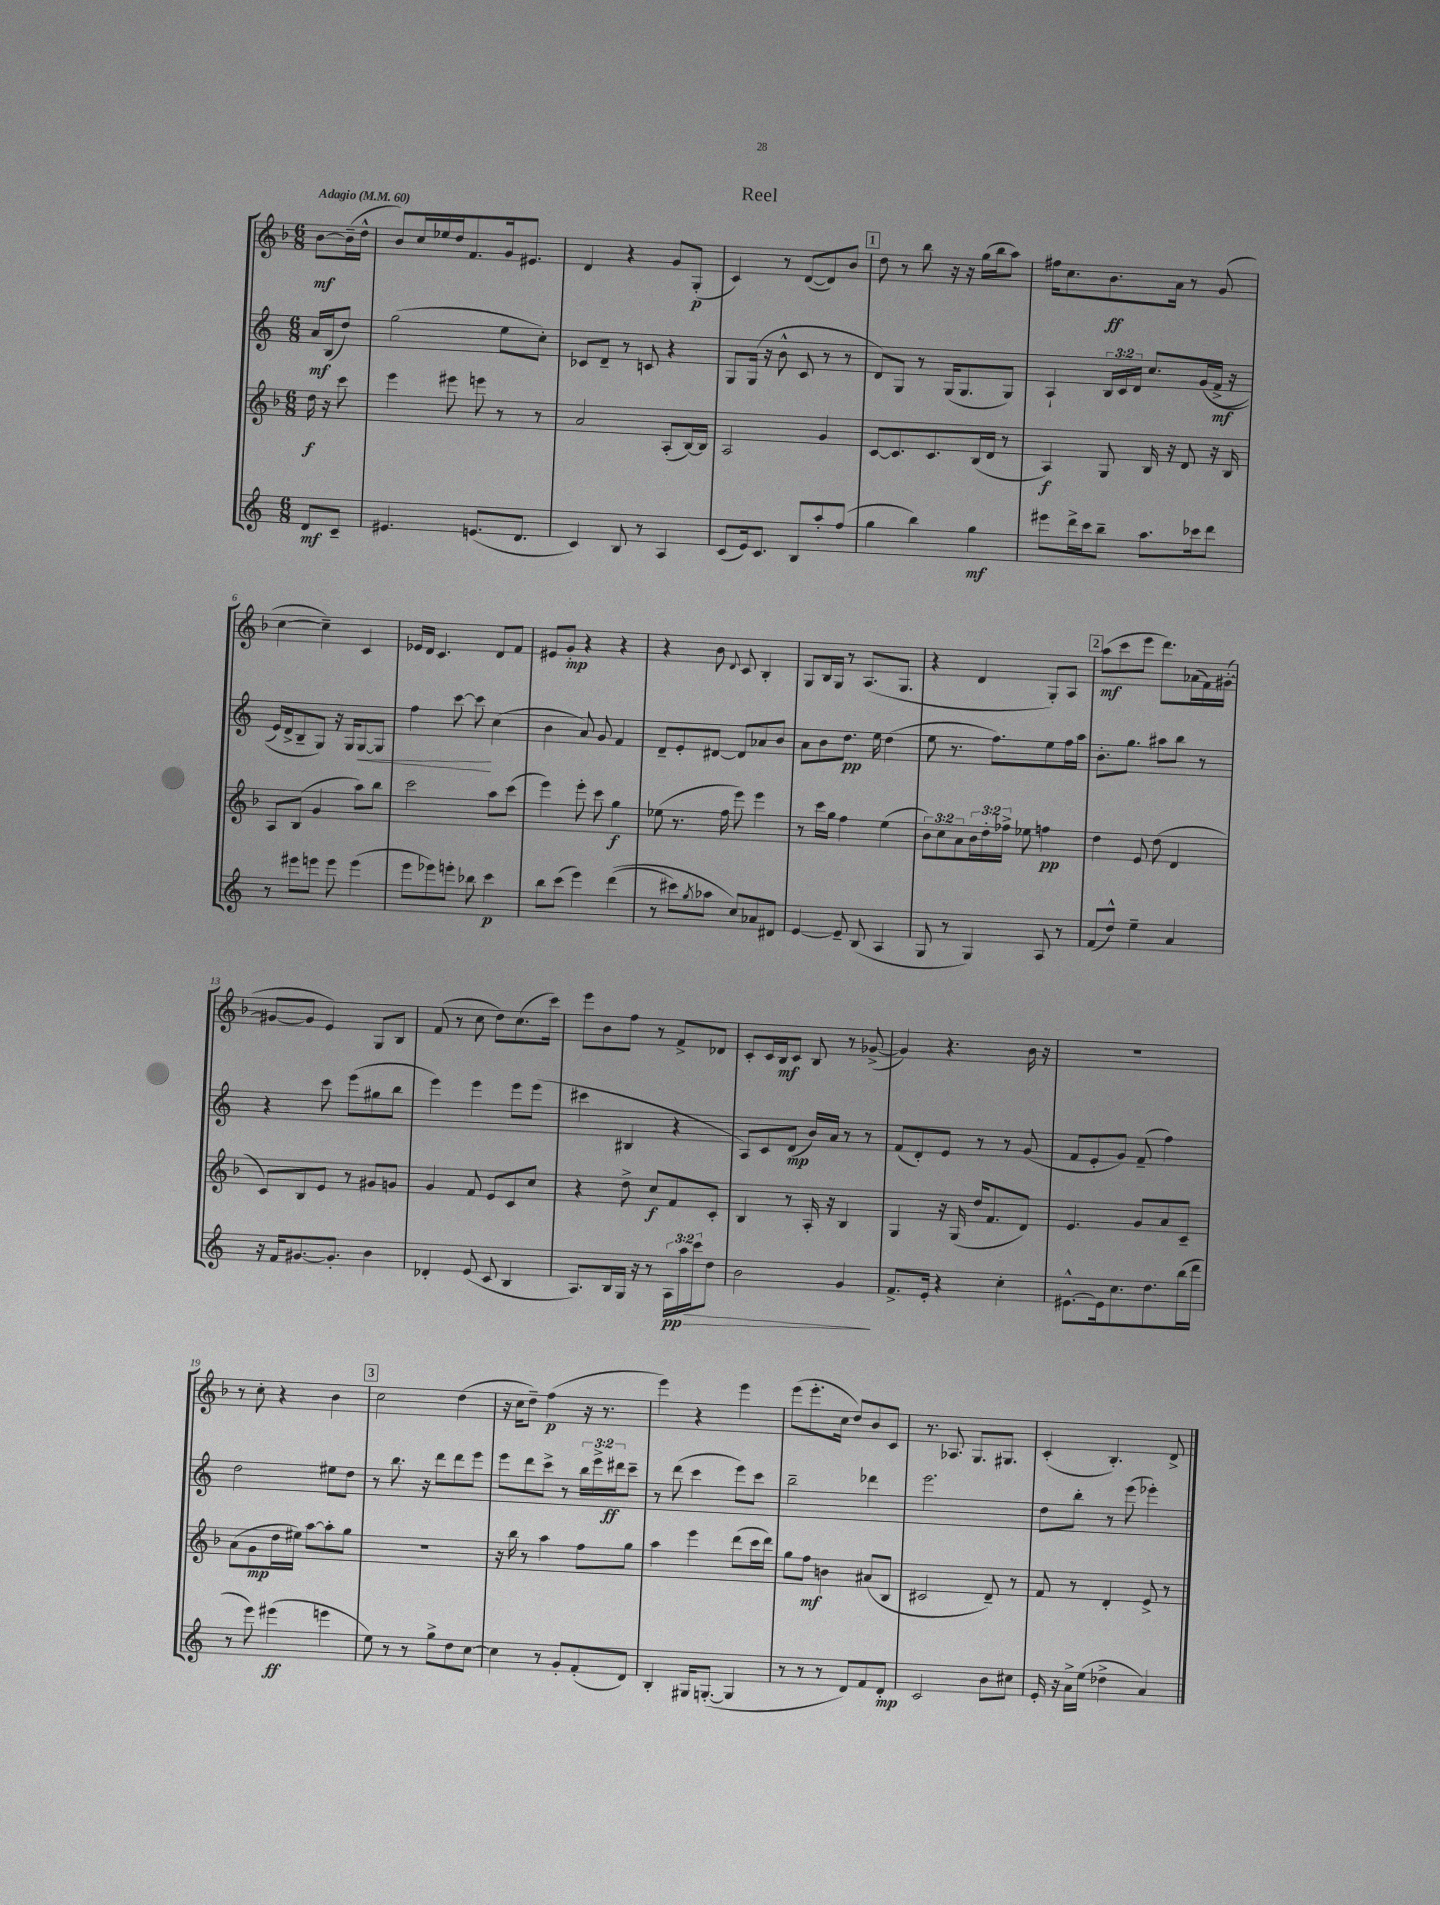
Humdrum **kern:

**kern	**dynam	**kern	**dynam	**kern	**dynam	**kern	**dynam
*part4	*part4	*part3	*part3	*part2	*part2	*part1	*part1
*staff4	*staff4	*staff3	*staff3	*staff2	*staff2	*staff1	*staff1
*clefG2	*	*clefG2	*	*clefG2	*	*clefG2	*
*k[]	*	*k[b-]	*	*k[]	*	*k[b-]	*
*M6/8	*	*M6/8	*	*M6/8	*	*M6/8	*
*MM60	*	*MM60	*	*MM60	*	*MM60	*
=	=	=	=	=	=	=	=
!	!	!	!	!	!	!LO:TX:a:B:t=Adagio	!
8d/L	mf	16dd\	f	16a/LL	mf	[8b-\L	mf
.	.	16r	.	(16B/J	.	.	.
8c~/J	.	8ccc\	.	8dd/J)	.	(16b-~\L]	.
.	.	.	.	.	.	16dd^^\JJ	.
=1	=1	=1	=1	=1	=1	=1	=1
4.e#X/	.	4eee\	.	(2gg\	.	8b-/L)	.
.	.	.	.	.	.	16cc/L	.
.	.	.	.	.	.	16ee-X/	.
.	.	8eee#X\	.	.	.	16dd/J	.
.	.	.	.	.	.	8.f/	.
(8.en/L	.	8eeen\	.	.	.	.	.
.	.	8r	.	8ee\L	.	16g/k	.
8.d/J	.	.	.	.	.	8.e#X/J	.
.	.	8r	.	8cc'\J)	.	.	.
=2	=2	=2	=2	=2	=2	=2	=2
4c/)	.	2a/	.	8c-X/L	.	4d/	.
.	.	.	.	8d~/J	.	.	.
8B/	.	.	.	8r	.	4r	.
8r	.	.	.	8cn/	.	.	.
4A/	.	(8A'/L	.	4r	.	8g/L	.
.	.	[16B-/L)	.	.	.	(8G'/J	p
.	.	16B-/JJ]	.	.	.	.	.
=3	=3	=3	=3	=3	=3	=3	=3
(8c/L	.	2A/	.	8G/L	.	4c/)	.
16e/k)	.	.	.	(16G/Jk	.	.	.
8.c/J	.	.	.	16r	.	.	.
.	.	.	.	8b^^\	.	8r	.
8B/L	.	.	.	8c/	.	([8d/L	.
8aa'/	.	4g/	.	8r	.	8d/])	.
(8ff/J	.	.	.	8r	.	8b-/J	.
!!LO:REH:place=s1:t=1
=4	=4	=4	=4	=4	=4	=4	=4
4gg\	.	[8c/L	.	8d/L)	.	8dd\	.
.	.	8.c/]	.	8G/J	.	8r	.
4bb\)	.	.	.	8r	.	8bb-\	.
.	.	8.c/	.	.	.	.	.
.	.	.	.	(16G/KL	.	16r	.
.	.	.	.	8.G/	.	16r	.
4gg\	mf	(16B-/L	.	.	.	(16gg\LL	.
.	.	16d/JJ	.	.	.	16bb-\J	.
.	.	8r	.	8G/J)	.	8aa\J)	.
=5	=5	=5	=5	=5	=5	=5	=5
8eee#X\L	.	4A/)	f	4A`/	.	16ff#X\KL	.
.	.	.	.	.	.	8.cc\	.
16ddd^\L	.	.	.	.	.	.	.
16ccc\J	.	.	.	.	.	.	.
8bb~\J	.	8G/	.	24B/LL	.	8.b-\	ff
.	.	.	.	24c/	.	.	.
.	.	.	.	24d/JJ	.	.	.
8.aa\L	.	16B-/	.	8.cc/L	.	.	.
.	.	16r	.	.	.	16a\Jk	.
.	.	8d/	.	.	.	8r	.
16ccc-X\k	.	.	.	((16g/L	.	.	.
8ddd\J	.	16r	.	16f^/JJ	mf	(8g/	.
.	.	16B-/	.	16r	.	.	.
!!LO:LB:g=z
=6	=6	=6	=6	=6	=6	=6	=6
8r	.	8A/L	.	16e/LL)	.	[4cc\	.
.	.	.	.	16d^/J	.	.	.
8eee#X\L	.	(8B-/J	.	8B~/	.	.	.
8eeen\J	.	4g/	.	8G/J)	.	4cc~\])	.
8eee\	.	.	.	16r	.	.	.
.	.	.	.	16G/KL	.	.	.
!	!	!	!	!	!LO:HP:b	!	!
(4eee\	.	8aa\L)	.	[8G/	<	4c/	.
.	.	8bb-\J	.	8G/J]	.	.	.
=7	=7	=7	=7	=7	=7	=7	=7
8eee\L	.	2ccc\	.	4ff\	.	16e-X/LL	.
.	.	.	.	.	.	16d/JJ	.
8eee-X\)	.	.	.	.	.	4.c/	.
8eeen'\J	.	.	.	[8ccc\	.	.	.
8bb-X\	.	.	.	8ccc\]	.	.	.
4ccc\	p	8aa\L	.	(4cc\	[	8d/L	.
.	.	(8ccc\J	.	.	.	8f/J	.
=8	=8	=8	=8	=8	=8	=8	=8
8bb\L	.	4eee\)	.	4b\	.	8e#X/L	.
(8ccc\J	.	.	.	.	.	8g'/J	mp
4eee\)	.	8eee'\	.	8a/)	.	4r	.
.	.	8ccc\	.	8g/	.	.	.
((4ddd\	.	4gg\	f	4f/	.	4r	.
=9	=9	=9	=9	=9	=9	=9	=9
8r	.	(8ee-X\	.	8d~/L	.	4r	.
8ccc#X\L)	.	8.r	.	8e'/	.	.	.
8qgg/	.	.	.	.	.	.	.
8aa-X\J	.	.	.	[8d#X/J	.	8b-\	.
.	.	16ff\	.	.	.	.	.
.	.	.	.	.	.	8qqd/	.
8cc/L)	.	8eee\)	.	8d#/L]	.	8c/	.
8a-X/	.	4eee\	.	8a-X/	.	4B-'/	.
8d#X/J	.	.	.	8b/J	.	.	.
=10	=10	=10	=10	=10	=10	=10	=10
[4e/	.	8r	.	8a\L	.	8G/L	.
.	.	16ccc\LL	.	8b\	.	16B-/L	.
.	.	16gg\JJ	.	.	.	16G/JJ	.
8e~/]	.	4ff\	.	8.dd\J	pp	8r	.
(8B/	.	.	.	.	.	(8.A/L	.
.	.	.	.	16ee\	.	.	.
4A/	.	(4ee\	.	(4dd\	.	.	.
.	.	.	.	.	.	8.G/J	.
=11	=11	=11	=11	=11	=11	=11	=11
8G/	.	12b-\L)	.	8ee\	.	4r	.
.	.	12cc\	.	.	.	.	.
8r	.	.	.	8.r	.	.	.
.	.	12a\	.	.	.	.	.
4G/)	.	24b-\L	.	.	.	4d/	.
.	.	24dd'\	.	.	.	.	.
.	.	.	.	8.ff\L)	.	.	.
.	.	24ff-X^\JJ	.	.	.	.	.
.	.	8ee-X\	.	.	.	.	.
8A/	.	4ffn\	pp	8ee\	.	8G'/L)	.
8r	.	.	.	16ff\L	.	8A/J	.
.	.	.	.	16aa\JJ	.	.	.
!!LO:REH:place=s1:t=2
=12	=12	=12	=12	=12	=12	=12	=12
(8f/L	.	4dd\	.	8.b'\L	.	(8aa\L	mf
8dd^^/J)	.	.	.	.	.	8ccc\	.
.	.	.	.	8.gg\J	.	.	.
4ee~\	.	8e/	.	.	.	8eee\J	.
.	.	(8dd\	.	8aa#X\L	.	8.ddd\L)	.
4a/	.	4d/	.	8bb\J	.	.	.
.	.	.	.	.	.	(16a-X\L	.
.	.	.	.	8r	.	16f\)	.
.	.	.	.	.	.	([16g#X'\JJ	.
!!LO:LB:g=z
=13	=13	=13	=13	=13	=13	=13	=13
16r	.	8c/L)	.	4r	.	8g#X/L_	.
16f/KL	.	.	.	.	.	.	.
[8.g#X/	.	8B-/	.	.	.	8g#/J]	.
.	.	8e/J	.	8ccc\	.	4e/)	.
8.g#'/J]	.	.	.	.	.	.	.
.	.	8r	.	(8eee\L	.	.	.
4b\	.	8g#X/L	.	8gg#X\	.	8G/L	.
.	.	8gn/J	.	8bb\J	.	8B-/J	.
=14	=14	=14	=14	=14	=14	=14	=14
4d-X'/	.	4g/	.	4eee\)	.	(8f/	.
.	.	.	.	.	.	8r	.
(8e/	.	8f/	.	4eee\	.	8cc\	.
8c/	.	8e/L	.	.	.	8dd\L)	.
4B/	.	8c/	.	8eee\L	.	(8.cc\	.
.	.	8cc/J	.	(8eee\J	.	.	.
.	.	.	.	.	.	16ccc\Jk)	.
=15	=15	=15	=15	=15	=15	=15	=15
8.A/L)	.	4r	.	4ccc#X\	.	8eee\L	.
.	.	.	.	.	.	8b-\	.
16B/L	.	.	.	.	.	.	.
16G/JJ	.	8dd^\	.	4B#X/	.	8ff\J	.
16r	.	.	.	.	.	.	.
8r	.	8cc/L	f	.	.	8r	.
!	!LO:HP:b	!	!	!	!	!	!
24A\LL	> pp	8f/	.	4r	.	8f^/L	.
24aa\	.	.	.	.	.	.	.
24ccc\J	.	.	.	.	.	.	.
8dd\J	.	8c'/J	.	.	.	8d-X/J	.
=16	=16	=16	=16	=16	=16	=16	=16
2b\	.	4B-/	.	8A/L)	.	8c'/L	.
.	.	.	.	8c/	.	16c/L	.
.	.	.	.	.	.	16B-/J	mf
.	.	8r	.	(8d/J	mp	8c/J	.
.	.	16A'/	.	16b/LL)	.	8B-/	.
.	.	16r	.	16a/JJ	.	.	.
4g/	.	4B-/	.	8r	.	8r	.
.	.	.	.	8r	.	([8g-X^/	.
.	]	.	.	.	.	.	.
=17	=17	=17	=17	=17	=17	=17	=17
8.f^/L	.	4G/	.	(8f/L	.	4g-/])	.
.	.	.	.	8d'/)	.	.	.
16e'/Jk	.	.	.	.	.	.	.
4r	.	16r	.	8e/J	.	4.r	.
.	.	(16G/	.	.	.	.	.
.	.	16dd/KL	.	8r	.	.	.
.	.	8.f/	.	.	.	.	.
4cc'\	.	.	.	8r	.	.	.
.	.	8d/J)	.	(8g/	.	16b-\	.
.	.	.	.	.	.	16r	.
=18	=18	=18	=18	=18	=18	=18	=18
[8.e#X^^\L	.	4.e/	.	8f/L	.	2.r	.
.	.	.	.	8e'/	.	.	.
16e#\k]	.	.	.	.	.	.	.
8.cc\	.	.	.	8g/J)	.	.	.
.	.	8g/L	.	(8f~/	.	.	.
8.dd\	.	.	.	.	.	.	.
.	.	8a/	.	4ff\)	.	.	.
(16bb\L	.	8c~/J	.	.	.	.	.
16ddd\JJ	.	.	.	.	.	.	.
!!LO:LB:g=z
=19	=19	=19	=19	=19	=19	=19	=19
8r	.	(8a\L	.	2dd\	.	8r	.
8eee\)	.	8g\	mp	.	.	8cc'\	.
(4eee#X\	ff	16dd\L	.	.	.	4r	.
.	.	16ee#X\JJ)	.	.	.	.	.
.	.	[8aa\L	.	.	.	.	.
4eeen\	.	8aa'\]	.	8ee#X\L	.	4b-\	.
.	.	8gg\J	.	8dd\J	.	.	.
!!LO:REH:place=s1:t=3
=20	=20	=20	=20	=20	=20	=20	=20
8ee\)	.	2.r	.	8r	.	2cc\	.
8r	.	.	.	8.bb\	.	.	.
8r	.	.	.	.	.	.	.
.	.	.	.	16r	.	.	.
8gg^\L	.	.	.	8ddd\L	.	.	.
8dd\	.	.	.	8ddd\	.	(4dd\	.
[8cc\J	.	.	.	8eee\J	.	.	.
=21	=21	=21	=21	=21	=21	=21	=21
4cc\]	.	16r	.	8eee\L	.	16r	.
.	.	16bb-\	.	.	.	16cc\KL	.
.	.	8r	.	8ddd\	.	8dd~\J)	.
8r	.	4aa\	.	8ccc^\J	.	(4ff\	p
8g'/L	.	.	.	8r	.	.	.
(8f'/	.	8ff\L	.	24bb\LL	.	16r	.
.	.	.	.	24eee^\	.	.	.
.	.	.	.	.	.	8.r	.
.	.	.	.	24ddd#X\J	ff	.	.
8d/J)	.	8gg\J	.	8ccc~\J	.	.	.
=22	=22	=22	=22	=22	=22	=22	=22
4B'/	.	4aa\	.	8r	.	4eee\)	.
.	.	.	.	(8ddd\	.	.	.
16G#X/KL	.	4eee\	.	4ccc\	.	4r	.
([8.Gn'/J	.	.	.	.	.	.	.
4G/]	.	(8ddd\L	.	8eee\L)	.	4eee\	.
.	.	16ccc\L	.	8ccc\J	.	.	.
.	.	16ddd\JJ)	.	.	.	.	.
=23	=23	=23	=23	=23	=23	=23	=23
8r	.	8gg\L	.	2bb~\	.	(8eee\L	.
8r	.	8ff\J	mf	.	.	8.eee'\	.
8r	.	4bn\	.	.	.	.	.
.	.	.	.	.	.	16cc\Jk	.
8d/L)	.	.	.	.	.	8dd/L)	.
8f/	.	(8a#X/L	.	4ddd-X\	.	8b-/	.
8d'/J	mp	8B-/J	.	.	.	8c/J	.
=24	=24	=24	=24	=24	=24	=24	=24
2c/	.	2c#X/	.	2.eee\	.	8.r	.
.	.	.	.	.	.	8.A-X/	.
.	.	.	.	.	.	8.G/L	.
8b\L	.	8d~/)	.	.	.	.	.
.	.	.	.	.	.	8.G#X/J	.
8cc#X\J	.	8r	.	.	.	.	.
=25	=25	=25	=25	=25	=25	=25	=25
16e'/	.	8f/	.	8dd\L	.	(4c'/	.
16r	.	.	.	.	.	.	.
16a^\LL	.	8r	.	8bb'\J	.	.	.
(16ee\JJ	.	.	.	.	.	.	.
4dd-X^\	.	4d'/	.	8r	.	4.B-'/)	.
.	.	.	.	(8eee\	.	.	.
4a/)	.	8e^/	.	4eee-X'\)	.	.	.
.	.	8r	.	.	.	8d^/	.
==	==	==	==	==	==	==	==
*-	*-	*-	*-	*-	*-	*-	*-
